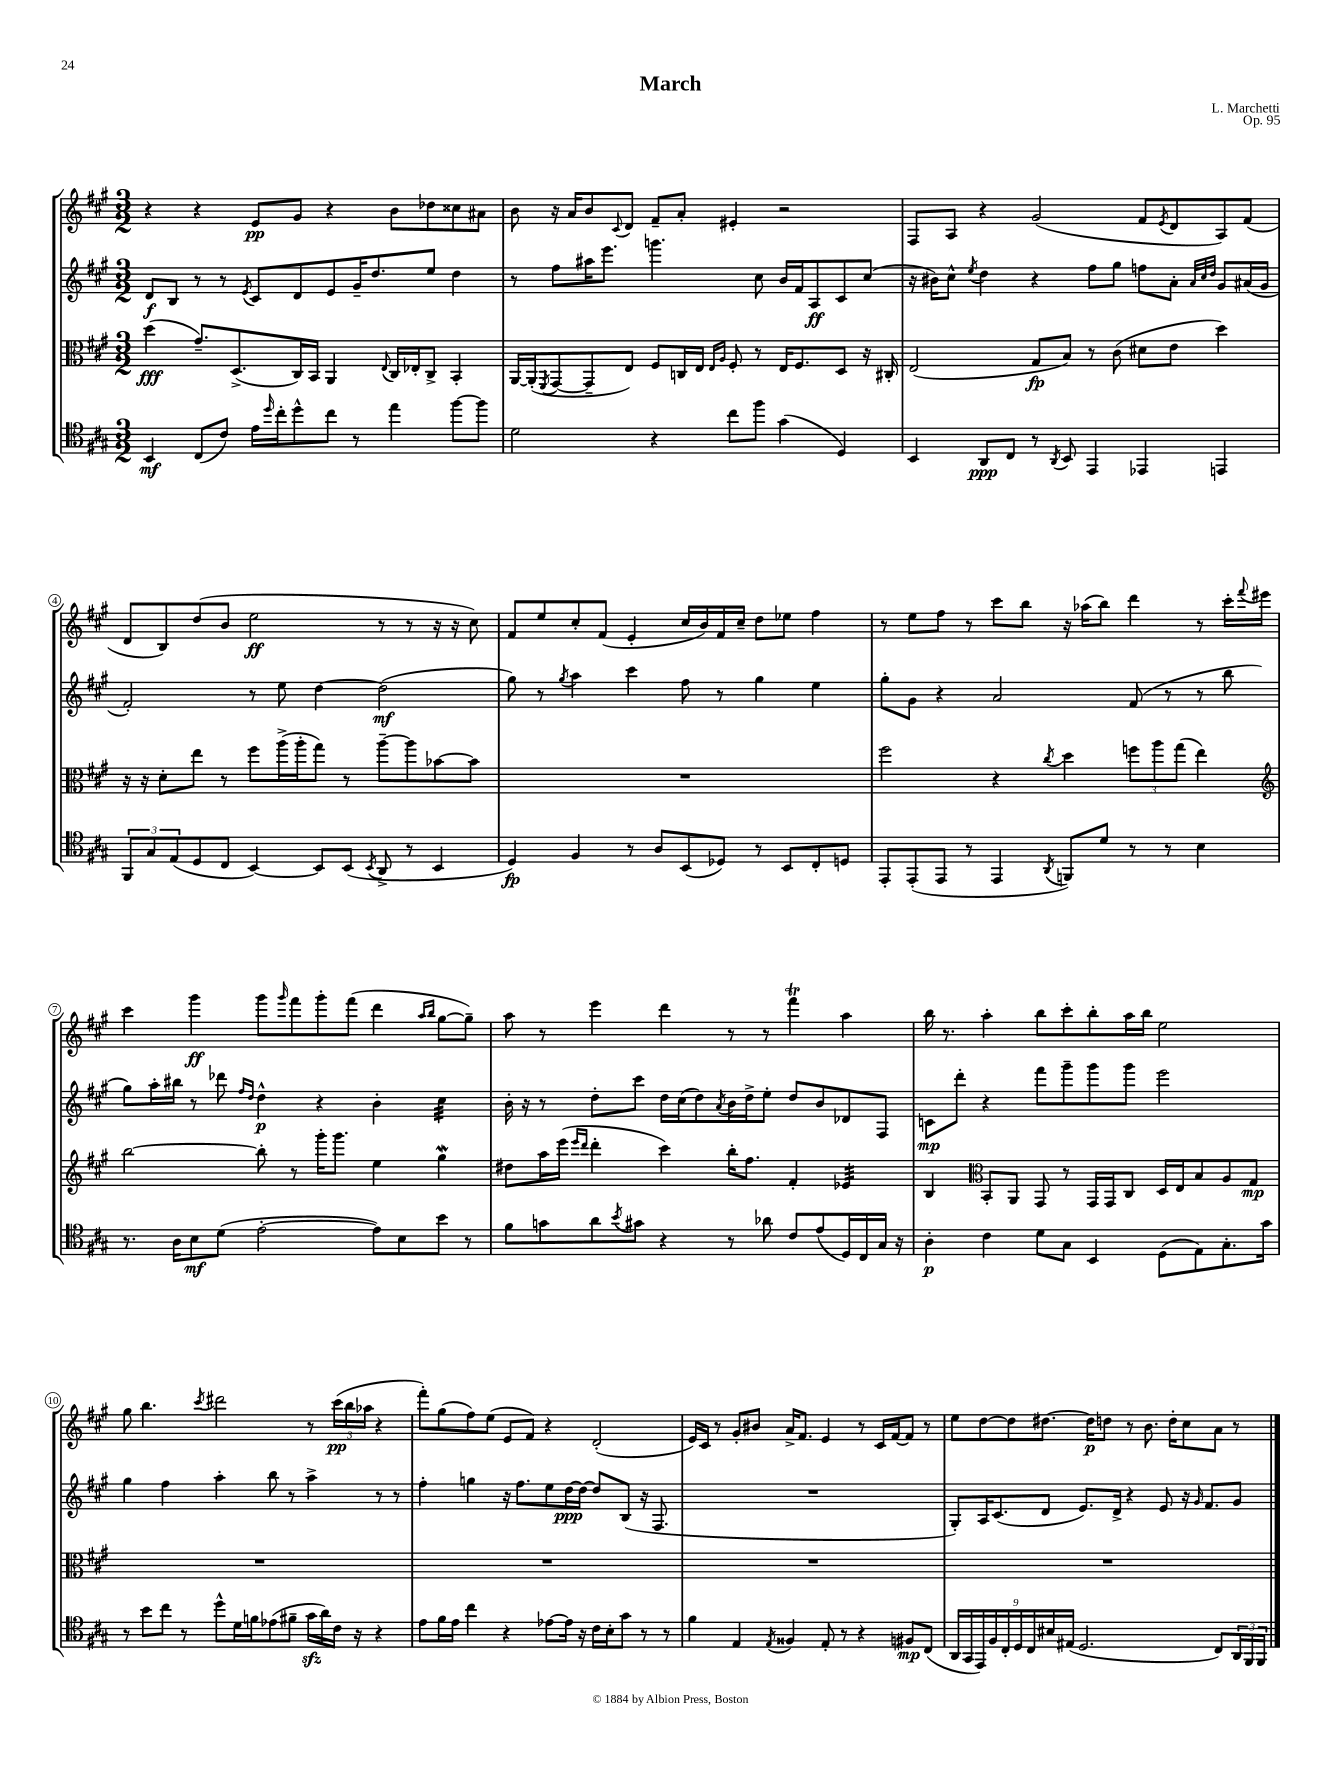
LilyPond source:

\header { title = "March" composer = "L. Marchetti" opus = "Op. 95" }
<<
\new StaffGroup <<
\new Staff = "s0" {
    \clef treble \key a \major \numericTimeSignature \time 3/2
    r4 r4 e'8\pp gis'8 r4 b'8 des''8 cisis''8 ais'8 |
    b'8 r16 a'16 b'8 \appoggiatura { cis'8 } d'8 fis'8-- a'8-. eis'4-. r2 |
    fis8 a8 r4 gis'2( fis'8 \acciaccatura { e'8 } d'8 a8) fis'8( |
    d'8 b8) d''8( b'8 e''2\ff r8 r8 r16 r16 cis''8) |
    fis'8 e''8 cis''8-. fis'8( e'4-. cis''16 b'16) fis'16 cis''16-- d''8 ees''8 fis''4 |
    r8 e''8 fis''8 r8 cis'''8 b''8 r16 aes''16( b''8) d'''4 r8 cis'''16-. \appoggiatura { fis'''8 } eis'''16 |
    cis'''4 gis'''4\ff gis'''8 \grace { gis'''16 } fis'''8 gis'''8-. fis'''8( d'''4 \grace { a''16 b''16 } gis''8~ gis''8--) |
    a''8 r8 e'''4 d'''4 r8 r8 fis'''4\trill a''4 |
    b''16 r8. a''4-. b''8 cis'''8-. b''8-. a''16 b''16 e''2 |
    gis''8 b''4. \acciaccatura { cis'''8 } dis'''2 r8 \tuplet 3/2 { cis'''16\pp( b''16 aes''16 } r4 |
    fis'''8-.) gis''8( fis''8) e''8( e'8 fis'8) r4 d'2-.( |
    e'16) cis'16 r8 gis'8-. bis'8 a'16-> fis'8. e'4 r8 cis'16 fis'16~ fis'8 r8 |
    e''8 d''8~ d''8 dis''8.~ dis''16\p d''8 r8 b'8. d''16-. cis''8 a'8 r8 \bar "|." |
}
\new Staff = "s1" {
    \clef treble \key a \major \numericTimeSignature \time 3/2
    d'8\f b8 r8 r8 \acciaccatura { e'8 } cis'8 d'8 e'8 gis'16-- d''8. e''8 d''4 |
    r8 fis''8 ais''16 e'''8. g'''4. cis''8 b'16 fis'16 a8\ff cis'8 cis''8( |
    r16 bis'16) cis''8-^ \acciaccatura { e''8 } d''4 r4 fis''8 gis''8 f''8 a'8-. \grace { a'32 cis''32 d''32 } gis'8 ais'16( gis'16 |
    fis'2-.) r8 e''8 d''4~ d''2\mf( |
    gis''8) r8 \acciaccatura { gis''8 } a''4 cis'''4 fis''8 r8 gis''4 e''4 |
    gis''8-. gis'8 r4 a'2 fis'8( r8 r8 b''8 |
    gis''8) a''16-. bis''16 r8 des'''8 \grace { fis''16 d''16 } d''4-^\p r4 b'4-. cis''4:32 |
    b'16-. r16 r8 d''8-. cis'''8 d''16 cis''16( d''8) \acciaccatura { a'8 } b'16 d''16-> e''8-. d''8 b'8 des'8 fis8 |
    c'8\mp d'''8-. r4 fis'''8 gis'''8-- gis'''8 gis'''8 e'''2 |
    gis''4 fis''4 a''4-. b''8 r8 a''4-> r8 r8 |
    fis''4-. g''4 r16 fis''8. e''8 d''16~\ppp d''16~ d''8 b8( r16 fis8. |
    R1. |
    gis8-.) a16 cis'8.( d'8 e'8.) d'16-> r4 e'8 r16 \grace { gis'16 } fis'8. gis'8 \bar "|." |
}
\new Staff = "s2" {
    \clef alto \key a \major \numericTimeSignature \time 3/2
    d''4\fff( gis'8.--) d8.->( cis16) b,16 a,4 \appoggiatura { e8 } cis16 ees16-. cis8-> b,4-. |
    a,16~ a,16-.( \acciaccatura { fis,8 } gis,8~ gis,8-- e8) fis8 c16 e16 \grace { e16 a16 } fis8-. r8 e16 fis8. d8 r16 cis16-. |
    e2( gis8\fp b8) r8 cis'8( dis'8 e'8 d''4) |
    r16 r16 d'8-. e''8 r8 fis''8 a''16->( a''16-. gis''8) r8 a''8~-- a''8 bes'8~ bes'8 |
    R1. |
    fis''2 r4 \acciaccatura { cis''8 } d''4 \tuplet 3/2 { f''8 a''8 gis''8( } e''4) |
    \clef treble b''2~ b''8-. r8 gis'''16-. gis'''8. e''4 gis''4\mordent |
    dis''8 a''16 e'''16( \grace { e'''16 d'''16 } d'''4-. cis'''4) b''16-. fis''8. fis'4-. ees'4:32 |
    b4 \clef alto b,8-. a,8 gis,8 r8 gis,16 gis,16 cis8 d16 e16 b8 a8 gis8\mp |
    R1. |
    R1. |
    R1. |
    R1. \bar "|." |
}
\new Staff = "s3" {
    \clef tenor \key a \major \numericTimeSignature \time 3/2
    b,4\mf cis8( cis'8) e'16 \grace { d''16 } cis''16-. d''8-^ cis''8 r8 e''4 fis''8~ fis''8 |
    d'2 r4 cis''8 fis''8 gis'4( d4) |
    b,4 a,8\ppp cis8 r8 \acciaccatura { a,8 } b,8 e,4 ees,4 e,4 |
    \tuplet 3/2 { fis,8 gis8 e8( } d8 cis8 b,4~) b,8 b,8( \acciaccatura { b,8 } a,8-> r8 b,4 |
    d4\fp) fis4 r8 a8 b,8( des8) r8 b,8 cis8-. d8 |
    e,8-. e,8-.( e,8 r8 e,4 \acciaccatura { a,8 } f,8) d'8 r8 r8 b4 |
    r8. a16 b8\mf d'8( e'2~-. e'8) b8 b'8 r8 |
    fis'8 g'8 a'8 \acciaccatura { b'8 } gis'8 r4 r8 aes'8 cis'8 e'8( d16) cis16 gis16 r16 |
    a4-.\p cis'4 d'8 gis8 b,4 d8( e8) gis8.-. gis'16 |
    r8 b'8 cis''8 r8 d''8-^ d'16 f'16 ees'8( fis'8-- gis'16\sfz a'16) cis'16 r16 r4 |
    e'8 fis'16 e'16 cis''4 r4 ees'8~ ees'16 r16 cis'16 b16-. gis'8 r8 r8 |
    fis'4 e4 \acciaccatura { e8 } fisis4 e8-. r8 r4 fis8\mp cis8( |
    \tuplet 9/8 { a,16 gis,16 e,16) fis16 cis16-. d16 cis16 bis16 eis16( } d2. cis8) \tuplet 3/2 { a,16 fis,16 fis,16 } \bar "|." |
}
>>
>>
\layout { \context { \Score \override BarNumber.stencil = #(make-stencil-circler 0.1 0.3 ly:text-interface::print) } }
